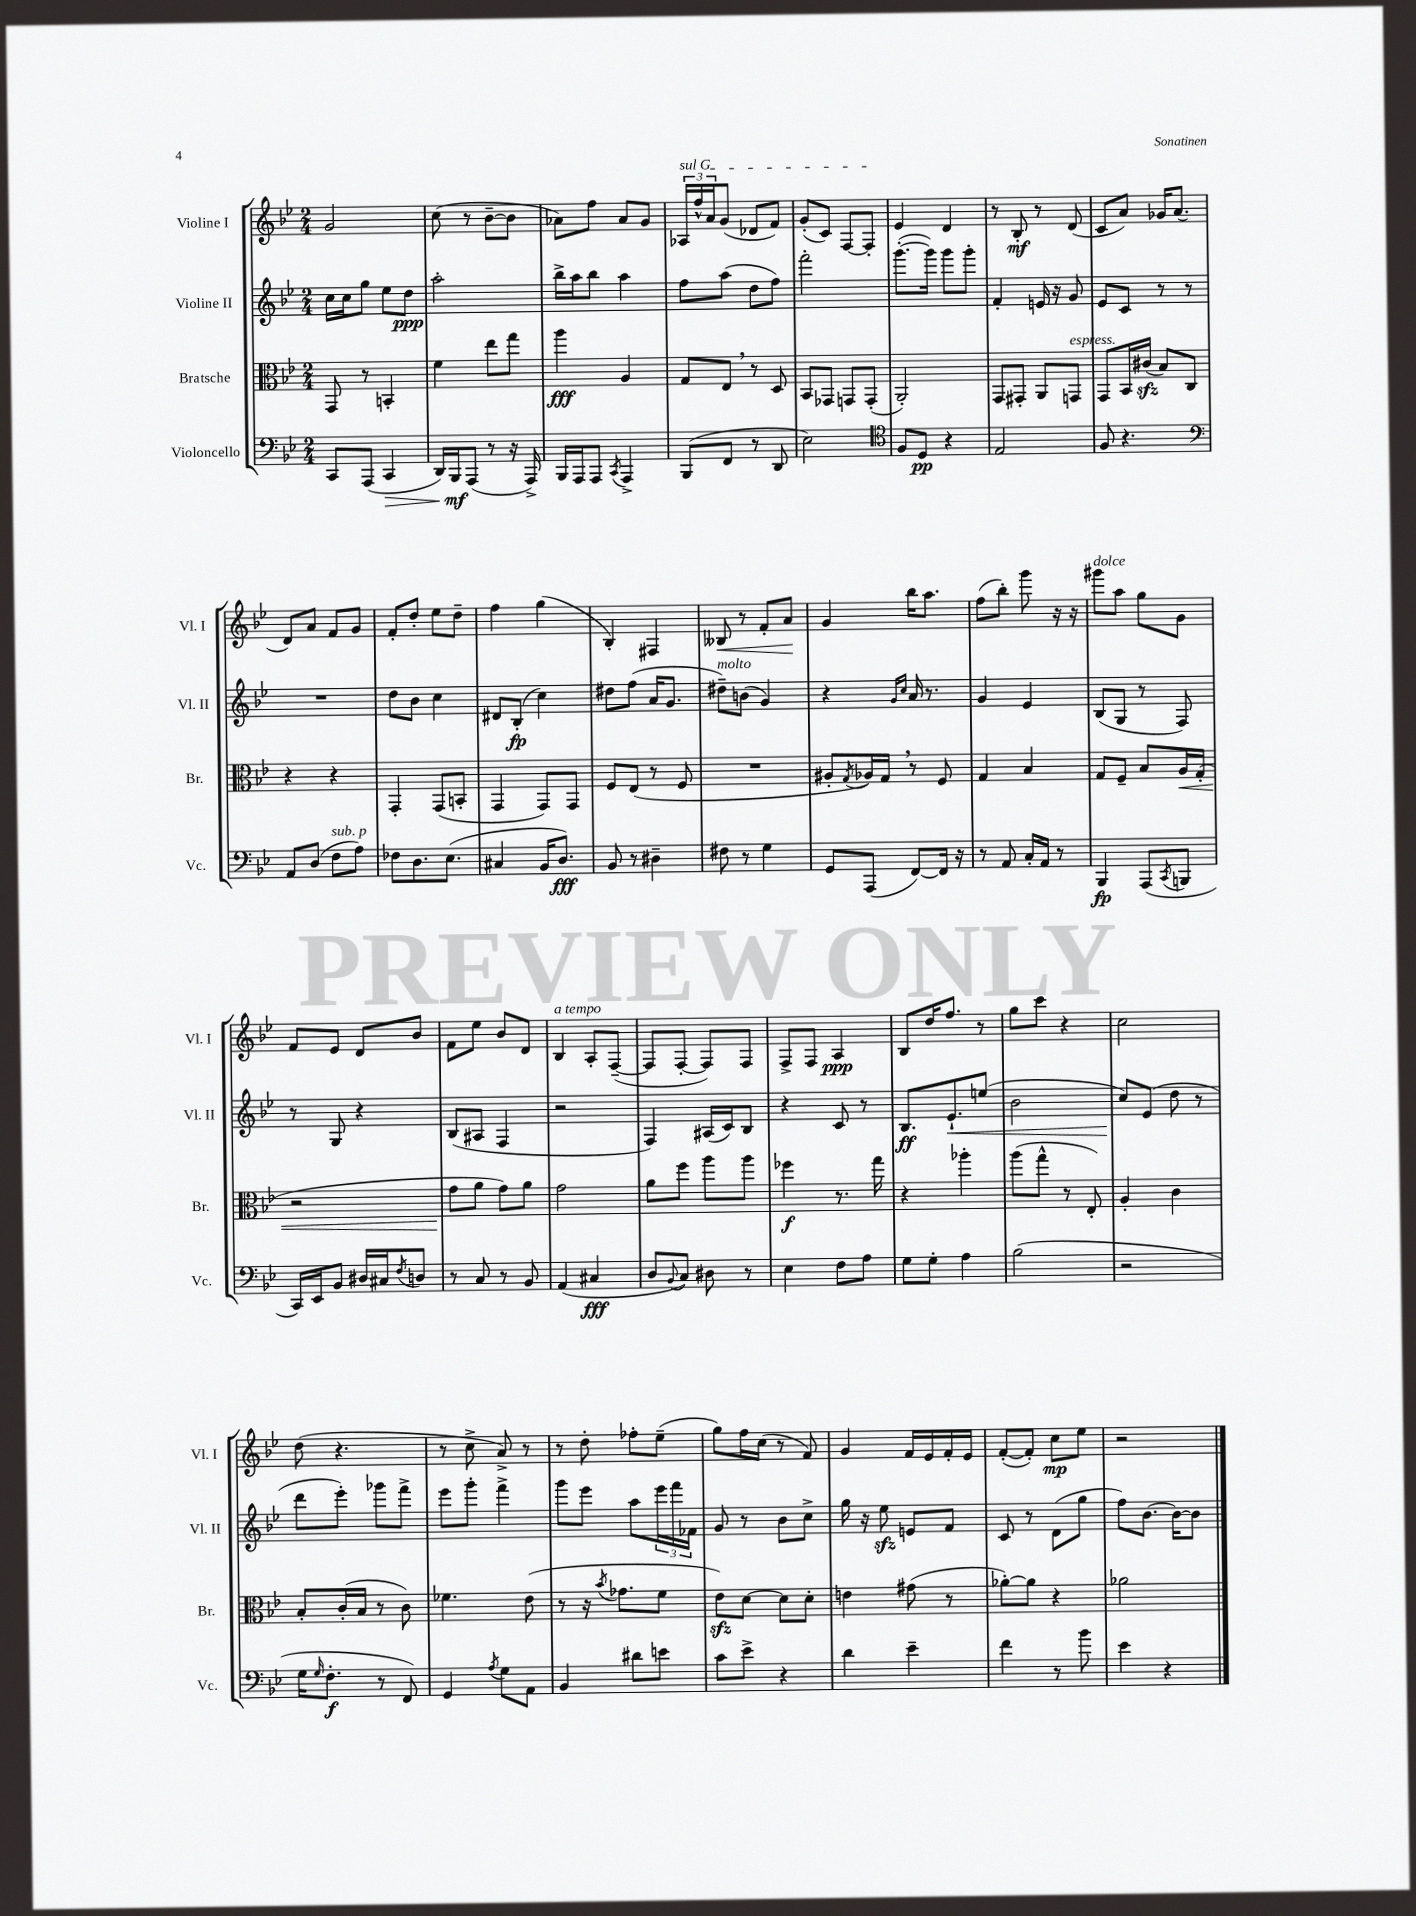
<<
\new StaffGroup <<
\new Staff = "s0" \with { instrumentName = "Violine I" shortInstrumentName = "Vl. I" } {
    \clef treble \key bes \major \numericTimeSignature \time 2/4
    g'2 |
    c''8( r8 bes'8~-- bes'8 |
    aes'8) f''8 aes'8 g'8 |
    \tuplet 3/2 { \once \override TextSpanner.bound-details.left.text = \markup { \italic "sul G" } aes16\startTextSpan f''16-^ a'16 } g'8( des'8 f'8) |
    g'8-.( c'8) f8~ f8-.\stopTextSpan |
    ees'4 d'4 |
    r8 bes8-.\mf r8 d'8( |
    c'8 a'8) ges'16 a'8.( |
    d'8) a'8 f'8 g'8 |
    f'8-. d''8-. ees''8 d''8-- |
    f''4 g''4( |
    bes4-.) fis4 |
    beses8\< r8 f'8-. a'8\! |
    g'4 bes''16 a''8. |
    f''8( bes''8-.) g'''8 r16 r16 |
    gis'''8^\markup { \italic "dolce" } a''8 g''8 g'8 |
    f'8 ees'8 d'8 bes'8 |
    f'8 ees''8 bes'8 d'8 |
    bes4^\markup { \italic "a tempo" } a8-. f8~--( |
    f8 f8~-. f8) f8 |
    f8-> f8 a4\ppp |
    bes8 d''16 f''8. r8 |
    g''8 c'''8 r4 |
    c''2 |
    d''8( r4. |
    r8 c''8-> a'8->) r8 |
    r8 d''8-. fes''8-. ees''8--( |
    g''8) f''16 c''16( r8 f'8) |
    g'4 f'16 ees'16 f'16-. ees'16 |
    f'8~-.( f'8-.) c''8\mp ees''8 |
    r2 \bar "|." |
}
\new Staff = "s1" \with { instrumentName = "Violine II" shortInstrumentName = "Vl. II" } {
    \clef treble \key bes \major \numericTimeSignature \time 2/4
    c''16 c''16 g''8 ees''8 d''8\ppp |
    a''2-. |
    bes''16-> a''16 bes''8 a''4 |
    f''8 a''8( d''8 f''8) |
    f'''2-. |
    g'''8.~-.( g'''16) g'''8 g'''8-. |
    f'4-. e'16 r16 g'8 |
    ees'8 c'8 r8 r8 |
    R2 |
    d''8 bes'8 c''4 |
    dis'8 bes8-.\fp( c''4) |
    dis''8 f''8( a'16 g'8. |
    dis''8--^\markup { \italic "molto" }) b'8( g'4) |
    r4 \grace { g'16 c''16 } a'16 r8. |
    g'4 ees'4 |
    bes8( g8 r8 f8) |
    r8 g8 r4 |
    bes8( ais8 f4 |
    r2 |
    f4) ais16( c'16) bes8 |
    r4 c'8 r8 |
    bes8.\ff ees'8.-!\< e''8( |
    bes'2 |
    c''8\!) ees'8( d''8 r8 |
    d'''8 ees'''8-.) ges'''8 f'''8-> |
    ees'''8 g'''8-. f'''4-> |
    g'''8 ees'''8 a''8 \tuplet 3/2 { ees'''16 f'''16 fes'16 } |
    g'8 r8 bes'8 c''8-> |
    g''16 r16 ees''8\sfz e'8 f'8 |
    c'8 r8 d'8( g''8 |
    f''8) bes'8.~ bes'16~ bes'8 \bar "|." |
}
\new Staff = "s2" \with { instrumentName = "Bratsche" shortInstrumentName = "Br." } {
    \clef alto \key bes \major \numericTimeSignature \time 2/4
    g,8 r8 b,4-. |
    f'4 ees''8 g''8 |
    a''4\fff a4 |
    g8 ees8 \breathe r8 d8 |
    bes,8 ges,8 g,8 g,8-.( |
    a,2-.) |
    g,8 gis,8-. a,8 g,8^\markup { \italic "espress." } |
    g,8 bes,16 cis'16\sfz( bes8) c8 |
    r4 r4 |
    g,4-. g,8( b,8-. |
    g,4 g,8) g,8 |
    f8 ees8( r8 f8 |
    R2 |
    ais8-. \acciaccatura { g8 } aes16) g16 \breathe r8 f8 |
    g4 bes4 |
    g8 f8-- bes8 a16\< g16-.( |
    r2 |
    g'8\! a'8 g'8) a'8 |
    g'2 |
    a'8 f''8 a''8 a''8 |
    fes''4\f r8. g''16 |
    r4 aes''4-. |
    a''8( g''8-^ r8 ees8-.) |
    a4-. c'4 |
    bes8-. c'16-.( bes16 r8 c'8) |
    fes'4. ees'8( |
    r8 r16 \acciaccatura { bes'8 } ges'8. f'8 |
    ees'8\sfz) d'8~ d'8 d'8-. |
    e'4 gis'8( r8 |
    aes'8~-.) aes'8 r4 |
    aes'2 \bar "|." |
}
\new Staff = "s3" \with { instrumentName = "Violoncello" shortInstrumentName = "Vc." } {
    \clef bass \key bes \major \numericTimeSignature \time 2/4
    c,8 a,,8( c,4\> |
    d,16) bes,,16\mf\! a,,8( r8 r16 a,,16->) |
    bes,,16 a,,16 a,,8 \acciaccatura { c,8 } a,,4-> |
    bes,,8( f,8 r8 d,8 |
    ees2) |
    \clef tenor f8 d8\pp r4 |
    ees2 |
    f8 r4. |
    \clef bass a,8 d8( f8^\markup { \italic "sub. p" } a8) |
    fes8 d8. ees8.( |
    cis4 bes,16 d8.\fff) |
    bes,8 r8 dis4-- |
    fis8 r8 g4 |
    g,8 a,,8( f,8~) f,16 r16 |
    r8 a,8 c16-. a,16 r8 |
    bes,,4\fp a,,8( \acciaccatura { c,8 } b,,8 |
    c,16) ees,16 bes,8 dis16 cis16 \acciaccatura { f8 } d8 |
    r8 c8 r8 bes,8 |
    a,4( cis4\fff |
    d8 \appoggiatura { bes,8 } c8) dis8 r8 |
    ees4 f8 a8 |
    g8 g8-. a4 |
    bes2( |
    r2 |
    g16 \grace { g16 } f8.-.\f r8 f,8) |
    g,4 \acciaccatura { a8 } g8 a,8 |
    bes,4 dis'8 e'8 |
    c'8 ees'8-> r4 |
    d'4 ees'4-- |
    f'4 r8 bes'8 |
    ees'4 r4 \bar "|." |
}
>>
>>
\layout { \context { \Score \remove "Bar_number_engraver" } }
